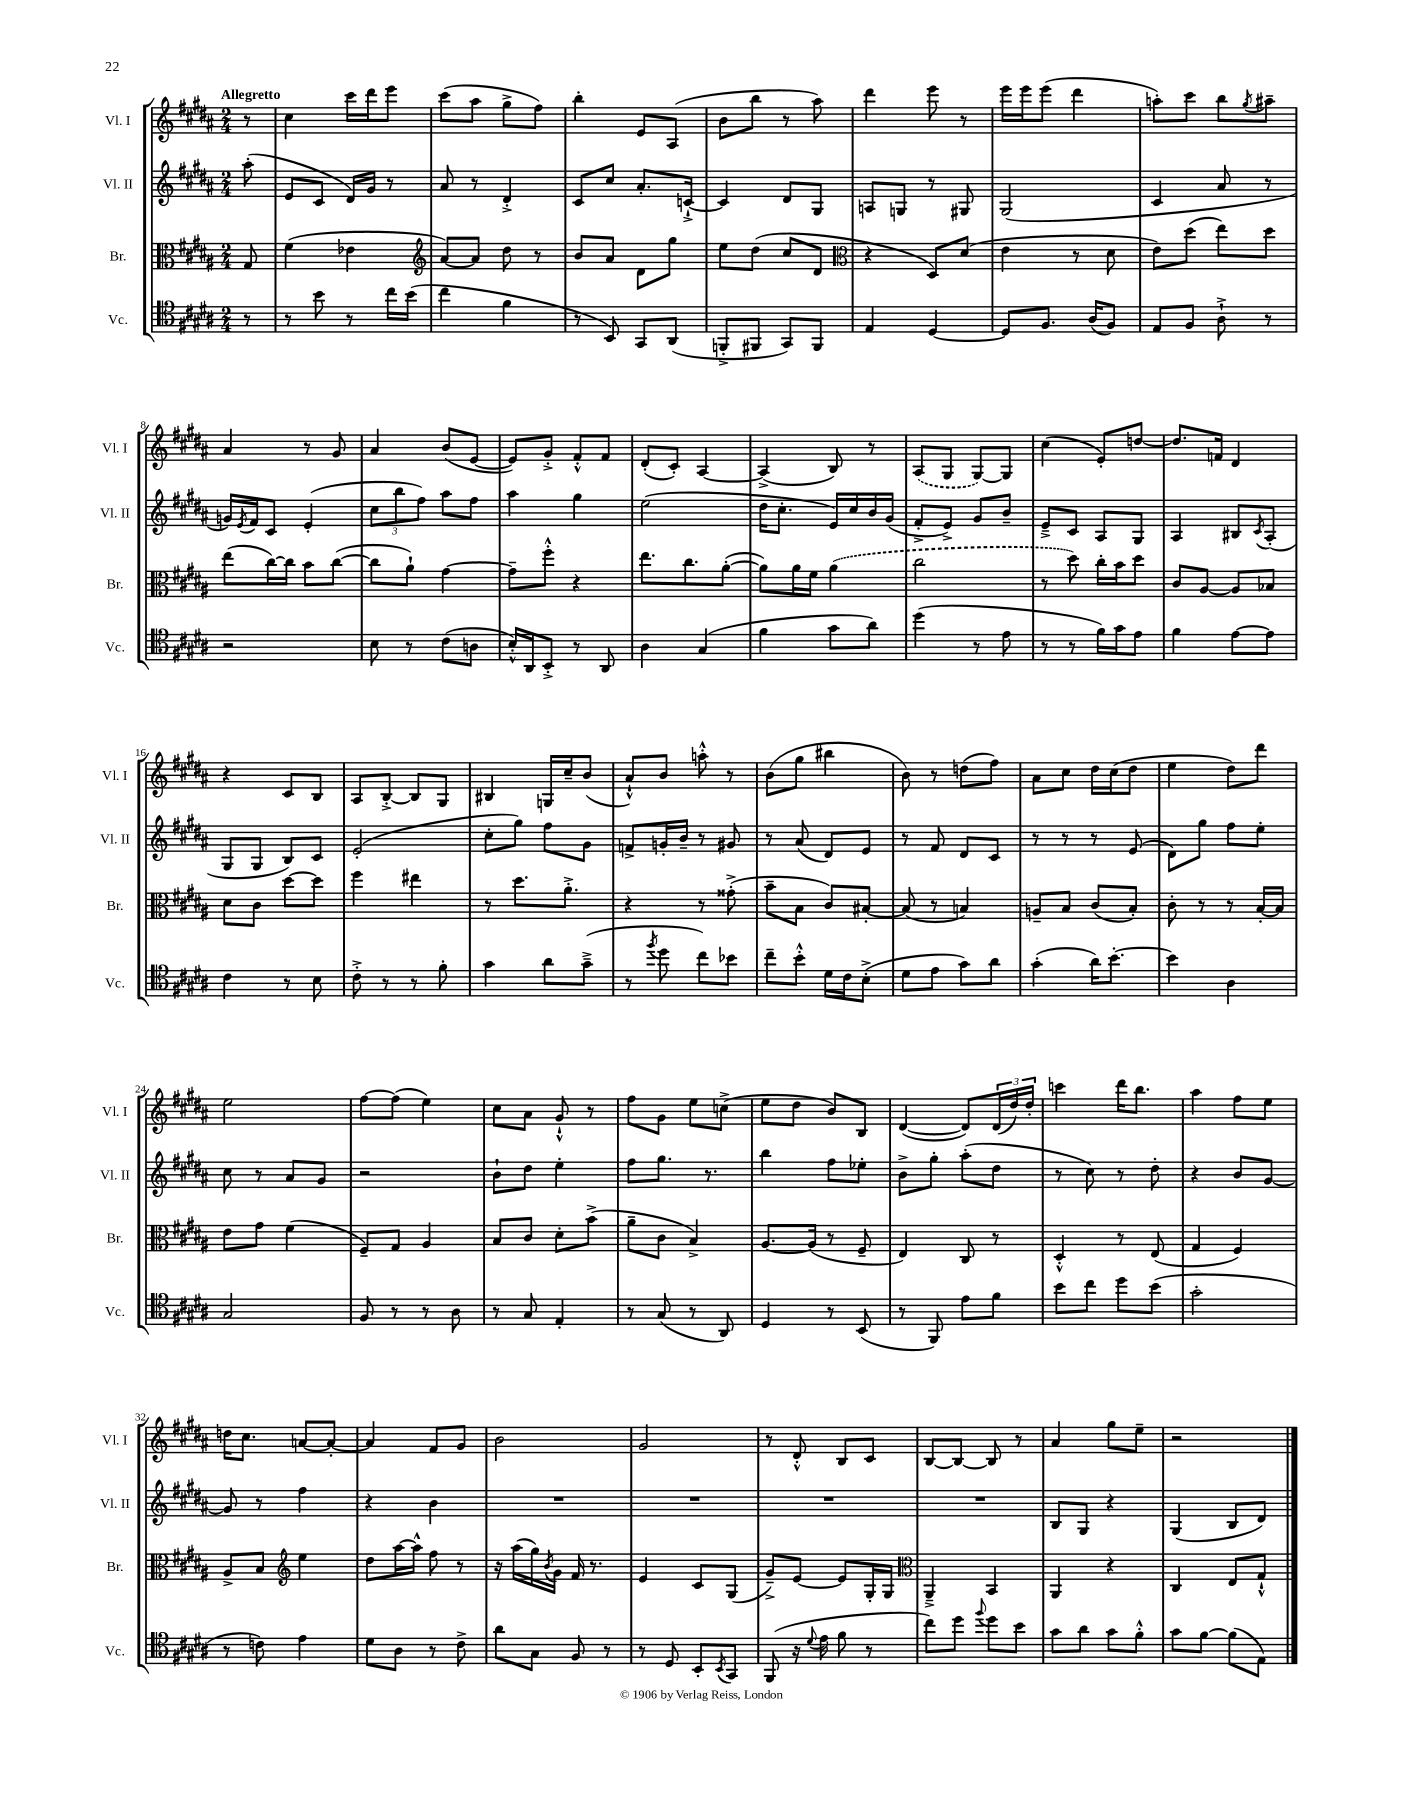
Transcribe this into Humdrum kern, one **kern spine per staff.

**kern	**kern	**kern	**kern
*staff4	*staff3	*staff2	*staff1
*clefC4	*clefC3	*clefG2	*clefG2
*k[f#c#g#d#a#]	*k[f#c#g#d#a#]	*k[f#c#g#d#a#]	*k[f#c#g#d#a#]
*M2/4	*M2/4	*M2/4	*M2/4
8r	8G#/	(8aa#'\	8r
=	=	=	=
8r	(4f#\	8e/L	4cc#\
8b\	.	8c#/J	.
8r	4e-\	16d#/LL)	16ccc#\LL
.	.	16g#/JJ	16ddd#\J
16cc#\LL	.	8r	8eee\J
(16b\JJ	.	.	.
=	=	=	=
*	*clefG2	*	*
4cc#\	[8a#/L)	8a#/	(8ccc#\L
.	8a#/]J	8r	8aa#\J
4f#\	8dd#\	4d#'^/	8gg#^\L
.	8r	.	8ff#\J)
=	=	=	=
8r	8b/L	8c#/L	4bb'\
8BB/)	8a#/J	8cc#/J	.
8GG#/L	8d#\L	8.a#'/L	8e/L
(8AA#/J	8gg#\J	.	(8A#/J
.	.	[16c`^/Jk	.
=	=	=	=
8FF'^/L	8ee\L	4c/]	8b\L
8FF#/J	(8dd#\J	.	8bb\J
8GG#/L)	8cc#/L	8d#/L	8r
8FF#/J	8d#/J	8G#/J	8aa#\)
=	=	=	=
*	*clefC3	*	*
4E/	4r	8A/L	4ddd#\
.	.	8G/J	.
[4D#/	8D#/L)	8r	8eee\
.	(8d#/J	8G#/	8r
=	=	=	=
8D#/]L	4e\	(2G#/	16eee\LL
.	.	.	16eee\J
8.F#/J	.	.	(8eee\J
.	8r	.	4ddd#\
(16A#/LK	.	.	.
8F#/J)	8d#\	.	.
=	=	=	=
8E/L	8e\L)	4c#/	8aa'\L)
8F#/J	(8dd#\J	.	8ccc#\J
8A#`^\	8ee\L)	8a#/	8bb\L
.	.	.	8qgg#/
8r	8dd#\J	8r	8aa#~\J
=	=	=	=
2r	(8ee\L	16g/LL)	4a#/
.	.	8qe/	.
.	.	16f#/J	.
.	[16cc#\L)	8c#/J	.
.	16cc#\]JJ	.	.
.	8b\L	(4e'/	8r
.	([8cc#\J	.	8g#/
=	=	=	=
8B\	8cc#\]L	12cc#\L	4a#/
.	.	12bb\	.
8r	8a#`\J)	.	.
.	.	12ff#\J)	.
(8c#\L	[4g#\	8aa#\L	(8b/L
8A\J	.	8ff#\J	[8e/J
=	=	=	=
16B'^^/LL)	8g#~\]L	4aa#\	8e/]L)
16AA#/J	.	.	.
8BB'^/J	8ff#'^^\J	.	8g#'^/J
8r	4r	4gg#\	8f#'^^/L
8AA#/	.	.	8f#/J
=	=	=	=
4A#\	8.ee\L	(2ee\	(8d#'/L
.	.	.	8c#'/J)
.	8.cc#\	.	.
(4G#/	.	.	[4A#/
.	([8a#'\J	.	.
=	=	=	=
4f#\	8a#\]L)	16dd#\LK	(4A#^/]
.	.	8.cc#'\J	.
.	16a#\L	.	.
.	16f#\JJ	.	.
8g#\L	(4a#\	16e/LL)	8B/)
.	.	16cc#/	.
8a#\J)	.	16b/	8r
.	.	(16g#/JJ	.
=	=	=	=
(4dd#\	2cc#\	8f#'^/L	(8A#/L
.	.	8e^/J)	8G#/J
8r	.	8g#/L	[8G#/L)
8e\	.	8b~/J	8G#/]J
=	=	=	=
8r	8r	8e~^/L	(4cc#\
8r	8dd#\)	8c#/J	.
16f#\LL)	16cc#'\LL	8A#/L	8e'/L)
16g#\J	16b\J	.	.
8e\J	8dd#\J	8G#/J	[8dd/J
=	=	=	=
4f#\	8c#/L	4A#/	8.dd/]L
.	[8A#/J	.	.
.	.	.	16f/Jk
[8e\L	8A#/]L	8B#/L	4d#/
.	.	8qc#/	.
8e\]J	8B-/J	(8A#'/J	.
=	=	=	=
4c#\	8d#\L	8G#/L	4r
.	8c#\J	8G#/J	.
8r	[8dd#\L	8B/L)	8c#/L
8B\	8dd#\]J	8c#/J	8B/J
=	=	=	=
8c#'^\	4ff#\	(2e'/	8A#/L
8r	.	.	[8B'^/J
8r	4ee#\	.	8B/]L
8f#'\	.	.	8G#/J
=	=	=	=
4g#\	8r	8cc#'\L	4B#/
.	8.dd#\L	8gg#\J)	.
8a#\L	.	8ff#\L	16G/LL
.	8.a#'^\J	.	16cc#~/J
(8g#~^\J	.	8g#\J	(8b/J
=	=	=	=
8r	4r	8f^/L	8a#`^^/L)
8qff#/	.	.	.
8dd#\	.	16g'/L	8b/J
.	.	16b~/JJ	.
8cc#\L)	8r	8r	8aa'^^\
8b-\J	(8g##'^\	8g#/	8r
=	=	=	=
8cc#~\L	8b~\L	8r	(8b\L
8b'^^\J	8B\J	(8a#/	8gg#\J
16d#\LL	8c#/L)	8d#/L)	4bb#\
16c#\J	.	.	.
(8B'^\J	[8B#'/J	8e/J	.
=	=	=	=
8d#\L	(8B#/]	8r	8b\)
8e\J	8r	8f#/	8r
8g#\L)	4B/)	8d#/L	(8dd\L
8a#\J	.	8c#/J	8ff#\J)
=	=	=	=
(4g#'\	8A~/L	8r	8a#\L
.	8B/J	8r	8cc#\J
16a#\LK)	(8c#/L	8r	16dd#\LL
[8.b'\J	.	.	(16cc#\J
.	8B'/J)	(8e/	8dd#\J
=	=	=	=
4b\]	8c#'\	8d#\L)	4ee\
.	8r	8gg#\J	.
4A#\	8r	8ff#\L	8dd#\L)
.	[16B'/LL	8ee'\J	8ddd#\J
.	16B/]JJ	.	.
=	=	=	=
2G#/	8e\L	8cc#\	2ee\
.	8g#\J	8r	.
.	(4f#\	8a#/L	.
.	.	8g#/J	.
=	=	=	=
8F#/	8F#~/L)	2r	[8ff#\L
8r	8G#/J	.	(8ff#\]J
8r	4A#/	.	4ee\)
8A#\	.	.	.
=	=	=	=
8r	8B/L	8b`\L	8cc#\L
8G#/	8c#/J	8dd#\J	8a#\J
4E'/	8d#'\L	4ee'\	8g#`^^/
.	(8b^\J	.	8r
=	=	=	=
8r	8a#~\L	8ff#\L	8ff#\L
(8G#/	8c#\J	8.gg#\J	8g#\J
8r	4B^/)	.	8ee\L
.	.	8.r	.
8AA#/)	.	.	(8cc^\J
=	=	=	=
4D#/	[8.A#/L	4bb\	8ee\L
.	.	.	8dd#\J
.	(16A#/]Jk	.	.
8r	8r	8ff#\L	8b/L)
(8BB/	8F#~/	8ee-'\J	8B/J
=	=	=	=
8r	4E/)	8b^\L	([4d#/
8FF#/)	.	8gg#'\J	.
8e\L	8C#/	(8aa#'\L	8d#/]L)
8f#\J	8r	8dd#\J	(24d#/L
.	.	.	24dd#/)
.	.	.	24dd#'/JJ
=	=	=	=
8b\L	4D#'^^/	8r	4ccc\
8cc#\J	.	8cc#\)	.
8dd#\L	8r	8r	16ddd#\LK
.	.	.	8.bb\J
(8b\J	(8E/	8dd#'\	.
=	=	=	=
2g#'\	4G#/	4r	4aa#\
.	4F#/)	8b/L	8ff#\L
.	.	[8g#/J	8ee\J
=	=	=	=
8r	8A#^/L	8g#/]	16dd\LK
.	.	.	8.cc#\J
8c\)	8B/J	8r	.
*	*clefG2	*	*
4e\	4ee\	4ff#\	[8a/L
.	.	.	8a'/_J
=	=	=	=
8d#\L	8dd#\L	4r	4a/]
8A#\J	[16aa#\L	.	.
.	16aa#^^\]JJ	.	.
8r	8ff#\	4b\	8f#/L
8c#^\	8r	.	8g#/J
=	=	=	=
8a#\L	16r	2r	2b\
.	(16aa#\LL	.	.
8G#\J	16gg#\)	.	.
.	8qb/	.	.
.	16g#\JJ	.	.
8F#/	16f#/	.	.
.	8.r	.	.
8r	.	.	.
=	=	=	=
8r	4e/	2r	2g#/
8D#/	.	.	.
8BB'/L	8c#/L	.	.
8qBB/	.	.	.
8GG#/J	(8G#/J	.	.
=	=	=	=
(8FF#/	8g#~^/L)	2r	8r
16r	[8e/J	.	8d#'^^/
8qqd#/	.	.	.
16e\	.	.	.
8f#\	8e/]L	.	8B/L
8r	16G#'/L	.	8c#/J
.	16G#/JJ	.	.
=	=	=	=
*	*clefC3	*	*
8cc#\L)	4AA#~^/	2r	[8B/L
8dd#\J	.	.	8B/_J
8qqff#/	.	.	.
8dd#\L	4BB/	.	8B/]
8b\J	.	.	8r
=	=	=	=
8g#\L	4AA#/	8B/L	4a#/
8a#\J	.	8G#/J	.
8g#\L	4r	4r	8gg#\L
8f#'^^\J	.	.	8ee~\J
=	=	=	=
8g#\L	4C#/	(4G#/	2r
[8f#\J	.	.	.
(8f#\]L	8E/L	8B/L	.
8E\J)	8G#`^^/J	8d#/J)	.
==	==	==	==
*-	*-	*-	*-
